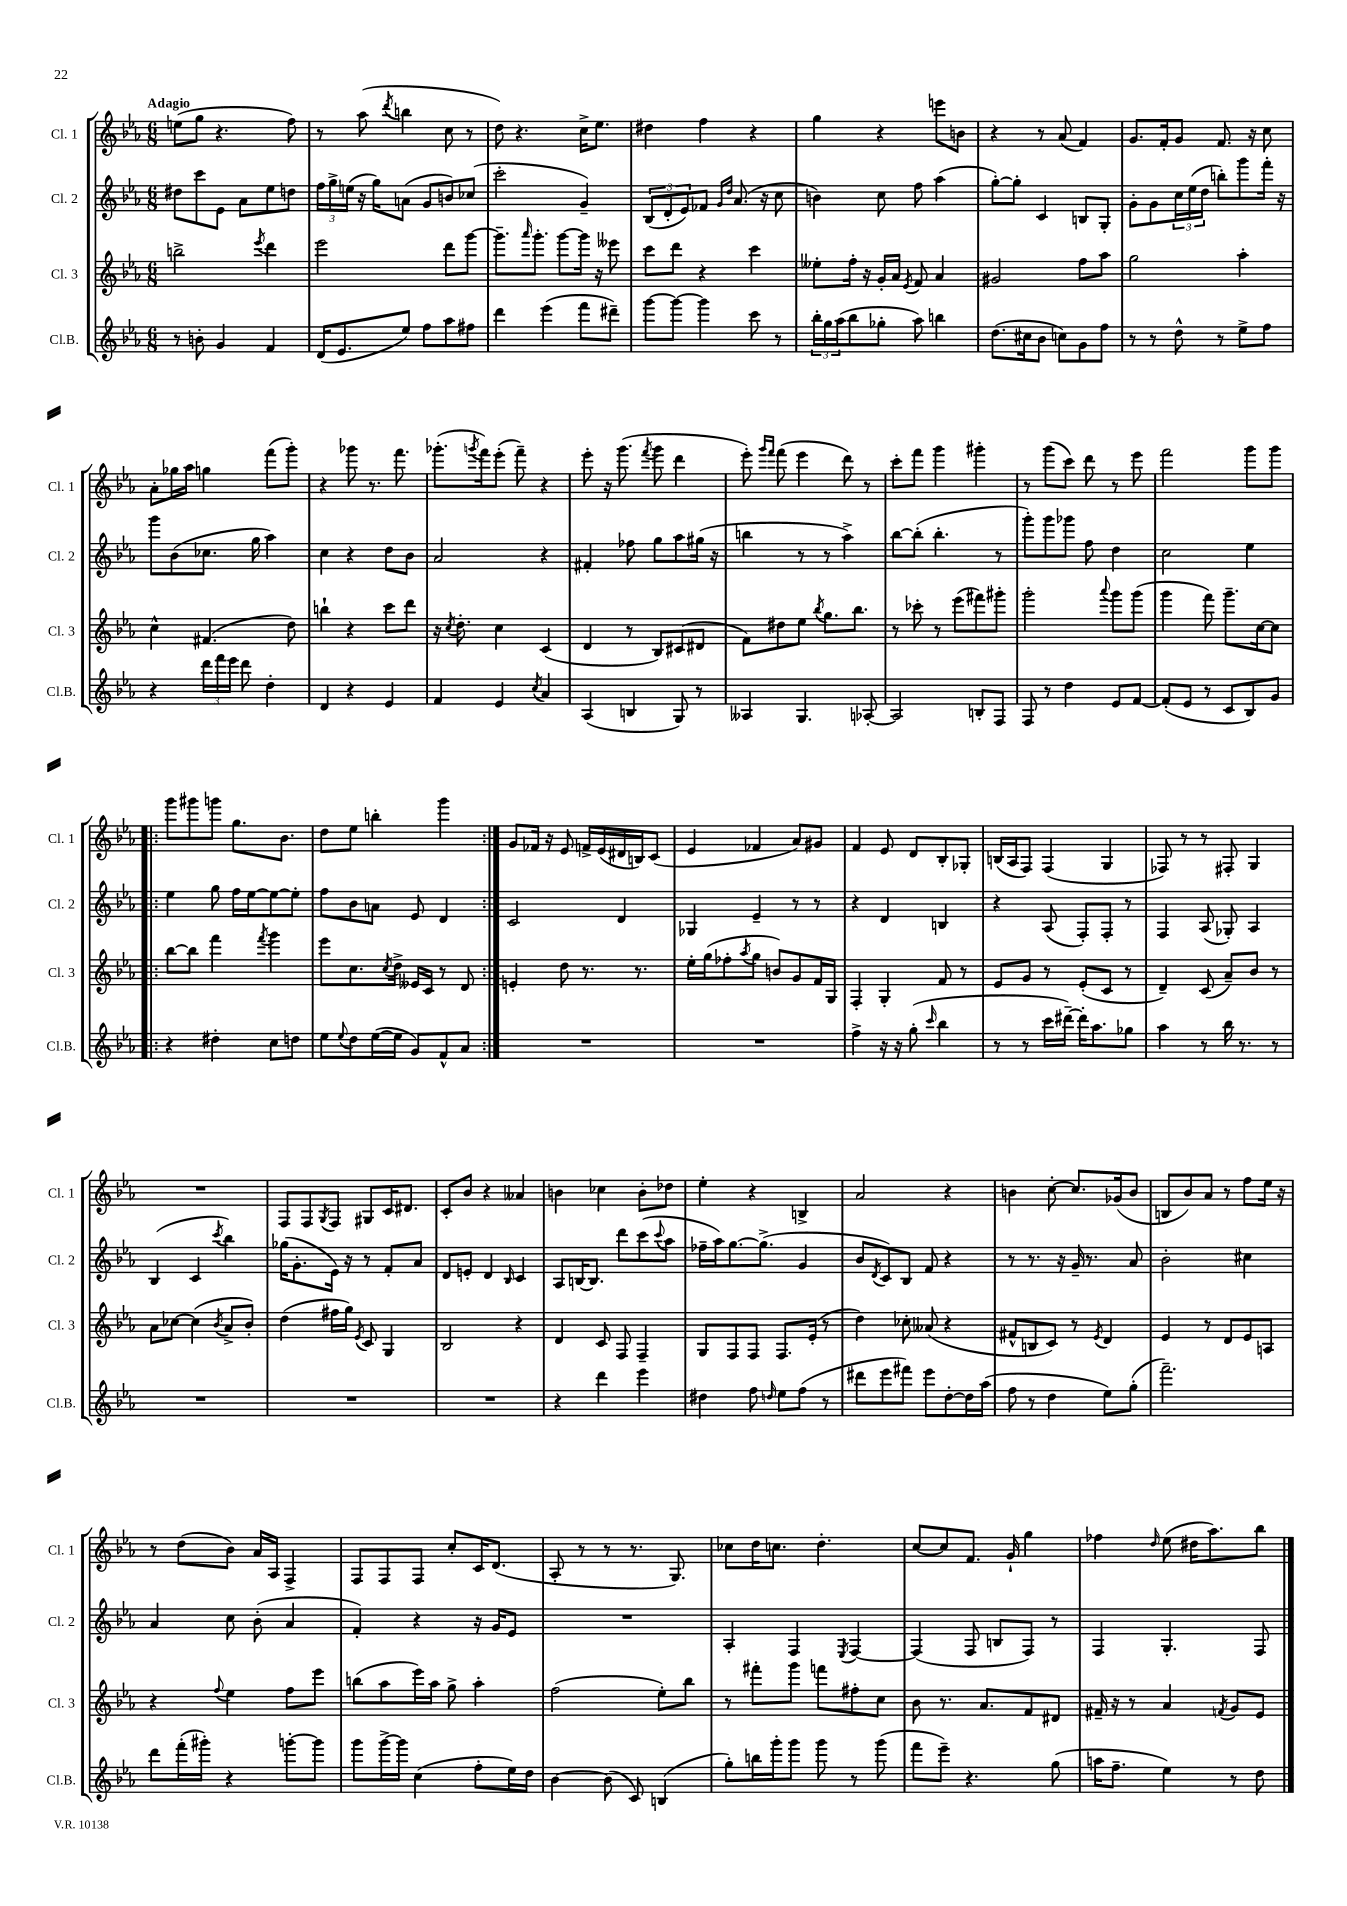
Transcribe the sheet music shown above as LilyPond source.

<<
\new StaffGroup <<
\new Staff = "s0" \with { instrumentName = "Cl. 1" shortInstrumentName = "Cl. 1" } {
    \clef treble \key ees \major \numericTimeSignature \time 6/8 \tempo "Adagio"
    e''8( g''8 r4. f''8) |
    r8 aes''8( \acciaccatura { d'''8 } b''4 c''8 r8 |
    d''8) r4. c''16-> ees''8. |
    dis''4 f''4 r4 |
    g''4 r4 e'''8 b'8 |
    r4 r8 aes'8( f'4) |
    g'8. f'16-. g'8 f'8. r16 c''8 |
    aes'8-. ges''16 aes''16 g''4 f'''8( g'''8-.) |
    r4 ges'''8 r8. f'''8. |
    ges'''8.-.( \acciaccatura { g'''8 } f'''16) ees'''8-.( f'''8--) r4 |
    ees'''8-. r16 g'''8.( \acciaccatura { f'''8 } g'''8 d'''4 |
    ees'''8-.) \grace { g'''16 f'''16 } f'''8( ees'''4 d'''8) r8 |
    c'''8-. f'''8 g'''4 gis'''4-. |
    r8 g'''8( c'''8) d'''8 r8 ees'''8 |
    f'''2 g'''8 g'''8 |
    \repeat volta 2 { g'''8 gis'''8 g'''8 g''8. bes'8. |
    d''8 ees''8 b''4-. g'''4 | }
    g'8 fes'16 r16 ees'8 f'16-> ees'16( dis'16 b16) c'8( |
    ees'4 fes'4 aes'8) gis'8 |
    f'4 ees'8 d'8 bes8-. ges8-. |
    b16( aes16 f8) f4( g4 |
    fes8) r8 r8 fis8-. g4 |
    R2. |
    f8 f8 \acciaccatura { g8 } f8 gis8 c'16 dis'8. |
    c'8-. bes'8 r4 aeses'4 |
    b'4 ces''4 b'8-. des''8 |
    ees''4-. r4 b4-> |
    aes'2 r4 |
    b'4 c''8~-. c''8. ges'16( b'8 |
    b8 bes'8) aes'8 r8 f''8 ees''16 r16 |
    r8 d''8( bes'8) aes'16 aes16 f4-> |
    f8 f8 f8 c''8-. c'16 d'8.( |
    aes8-. r8 r8 r8. g8.) |
    ces''8 d''16 c''8. d''4.-. |
    c''8~ c''8 f'8. g'16-! g''4 |
    fes''4 \grace { d''16 } ees''8( dis''16 aes''8.) bes''8 \bar "|." |
}
\new Staff = "s1" \with { instrumentName = "Cl. 2" shortInstrumentName = "Cl. 2" } {
    \clef treble \key ees \major \numericTimeSignature \time 6/8
    dis''8 c'''8 ees'8 aes'8 ees''8 d''8 |
    \tuplet 3/2 { f''16 g''16-> e''16( } r16 g''16) a'8( g'8 b'8) ces''8( |
    c'''2-. g'4--) |
    \tuplet 3/2 { bes8( d'8-. ees'8) } fes'8 \grace { g'16 d''16 } aes'8.( r16 c''8 |
    b'4) c''8 f''8 aes''4( |
    g''8~-.) g''8-. c'4 b8 g8-. |
    g'8-. g'8 \tuplet 3/2 { c''16 ees''16( d''16 } b''8-.) g'''8 f'''16-. r16 |
    g'''8 bes'8( ces''8. g''16 aes''4) |
    c''4 r4 d''8 bes'8 |
    aes'2 r4 |
    fis'4-. fes''8 g''8 aes''8 gis''16( r16 |
    b''4 r8 r8 aes''4->) |
    bes''8~ bes''8-.( bes''4.-. r8 |
    g'''8-.) g'''8 ges'''8 f''8 d''4 |
    c''2 ees''4 |
    \repeat volta 2 { ees''4 g''8 f''16 ees''16~ ees''8~ ees''8-. |
    f''8 bes'8 a'8 ees'8 d'4 | }
    c'2 d'4 |
    ges4 ees'4-- r8 r8 |
    r4 d'4 b4 |
    r4 aes8( f8-.) f8-. r8 |
    f4 aes8( ges8-.) aes4 |
    bes4( c'4 \acciaccatura { c'''8 } bes''4) |
    ges''16( g'8.-. ees'16) r16 r8 f'8-. aes'8 |
    d'8 e'8-. d'4 \grace { bes16 } c'4 |
    aes8 b16~ b8. d'''8 c'''8( \appoggiatura { c'''8 } aes''8 |
    fes''16-- aes''16) g''8.~ g''8.->( g'4 |
    bes'8 \acciaccatura { d'8 } c'8) bes8 f'8 r4 |
    r8 r8. r16 g'16-- r8. aes'8 |
    bes'2-. cis''4 |
    aes'4 c''8 bes'8-.( aes'4 |
    f'4-.) r4 r16 g'16 ees'8 |
    R2. |
    aes4-. f4 \acciaccatura { ees8 } f4~ |
    f4( f8 b8 f8) r8 |
    f4 g4.-. f8 \bar "|." |
}
\new Staff = "s2" \with { instrumentName = "Cl. 3" shortInstrumentName = "Cl. 3" } {
    \clef treble \key ees \major \numericTimeSignature \time 6/8
    b''2-> \acciaccatura { ees'''8 } d'''4 |
    ees'''2 d'''8 g'''8~ |
    g'''8.-- \grace { aes'''16 } g'''8.-. g'''8~ g'''16 r16 eeses'''8 |
    c'''8 d'''8 r4 c'''4 |
    eeses''8-. f''16-. r16 g'16-. aes'16 \acciaccatura { ees'8 } f'8 aes'4 |
    gis'2 f''8 aes''8 |
    g''2 aes''4-. |
    c''4-^ fis'4.( d''8) |
    b''4-! r4 c'''8 d'''8 |
    r16 \acciaccatura { c''8 } d''8.-. c''4 c'4( |
    d'4 r8 bes8) cis'8( dis'8 |
    f'8) dis''8 ees''8 \acciaccatura { bes''8 } g''8. bes''8. |
    r8 ces'''8-. r8 ees'''8( fis'''8) gis'''8-. |
    g'''2-. \appoggiatura { aes'''8 } g'''8 g'''8( |
    g'''4 f'''8) g'''8.-- c''16~ c''8 |
    \repeat volta 2 { bes''8~ bes''8 f'''4 \acciaccatura { f'''8 } g'''4 |
    ees'''8 c''8. \acciaccatura { c''8 } d''16-> eeses'16 c'16 r8 d'8 | }
    e'4-. d''8 r8. r8. |
    ees''16-. g''16( fes''8-. \acciaccatura { aes''8 } g''8 b'8) g'8 f'16 g16 |
    f4-. g4-. f'8 r8 |
    ees'8 g'8 r8 ees'8-.( c'8 r8 |
    d'4--) c'8( aes'8--) bes'8 r8 |
    aes'8 ces''8~ ces''4( \acciaccatura { bes'8 } aes'8-> bes'8-.) |
    d''4( fis''16 g''16) \acciaccatura { ees'8 } c'8 g4 |
    bes2 r4 |
    d'4 c'8 f8 f4-- |
    g8 f8 f8 f8. ees'16-.( r8 |
    d''4) ces''8-. aeses'8( r4 |
    fis'8-^ b8 c'8) r8 \acciaccatura { ees'8 } d'4 |
    ees'4 r8 d'8 ees'8 a8 |
    r4 \appoggiatura { f''8 } ees''4 f''8 ees'''8 |
    b''8( aes''8 ees'''16) aes''16 g''8-> aes''4-. |
    f''2( ees''8-.) bes''8 |
    r8 fis'''8-. g'''8 f'''8 fis''8-. c''8 |
    bes'8 r8. aes'8. f'8 dis'8 |
    fis'16-- r16 r8 aes'4 \acciaccatura { f'8 } g'8 ees'8 \bar "|." |
}
\new Staff = "s3" \with { instrumentName = "Cl.B." shortInstrumentName = "Cl.B." } {
    \clef treble \key ees \major \numericTimeSignature \time 6/8
    r8 b'8-. g'4 f'4 |
    d'16( ees'8. ees''8) f''8 aes''8 fis''8 |
    d'''4 ees'''4( f'''8 dis'''8--) |
    g'''8~ g'''8~ g'''4 c'''8 r8 |
    \tuplet 3/2 { bes''16-. g''16 aes''16( } bes''8 ges''8-. aes''8) b''4 |
    d''8.( cis''16 bes'8 c''8) g'8 f''8 |
    r8 r8 d''8-^ r8 ees''8-> f''8 |
    r4 \tuplet 3/2 { d'''16 f'''16 ees'''16 } d'''8 d''4-. |
    d'4 r4 ees'4 |
    f'4 ees'4 \acciaccatura { c''8 } aes'4 |
    aes4( b4 g8) r8 |
    aeses4 g4. aes8~-. |
    aes2 b8-. f8 |
    f8 r8 d''4 ees'8 f'8~ |
    f'8-.( ees'8 r8 c'8 bes8) g'8 |
    \repeat volta 2 { r4 dis''4-. c''8 d''8 |
    ees''8 \appoggiatura { ees''8 } d''8 ees''16~( ees''16 g'8) f'8-^ aes'8 | }
    R2. |
    R2. |
    f''4-> r16 r16 g''8-.( \grace { c'''16 } bes''4 |
    r8 r8 c'''16 dis'''16~--) dis'''16-. aes''8. ges''8 |
    aes''4 r8 bes''16 r8. r8 |
    R2. |
    R2. |
    R2. |
    r4 d'''4 ees'''4 |
    dis''4 f''8 \grace { d''16 } ees''8 f''8( r8 |
    dis'''8 ees'''8 fis'''8) ees'''8 d''8~-. d''16 aes''16( |
    f''8 r8 d''4 ees''8) g''8-.( |
    f'''2.--) |
    d'''8 f'''16-.( gis'''16-.) r4 g'''8~-. g'''8 |
    g'''8 g'''16~-> g'''16 c''4( f''8-. ees''16) d''16 |
    bes'4~ bes'8( c'8) b4( |
    g''8-.) b''16 g'''16-. g'''8 g'''8 r8 g'''8( |
    f'''8 ees'''8--) r4. g''8( |
    a''16 f''8.-- ees''4) r8 d''8 \bar "|." |
}
>>
>>
\layout { \context { \Score \remove "Bar_number_engraver" } }
